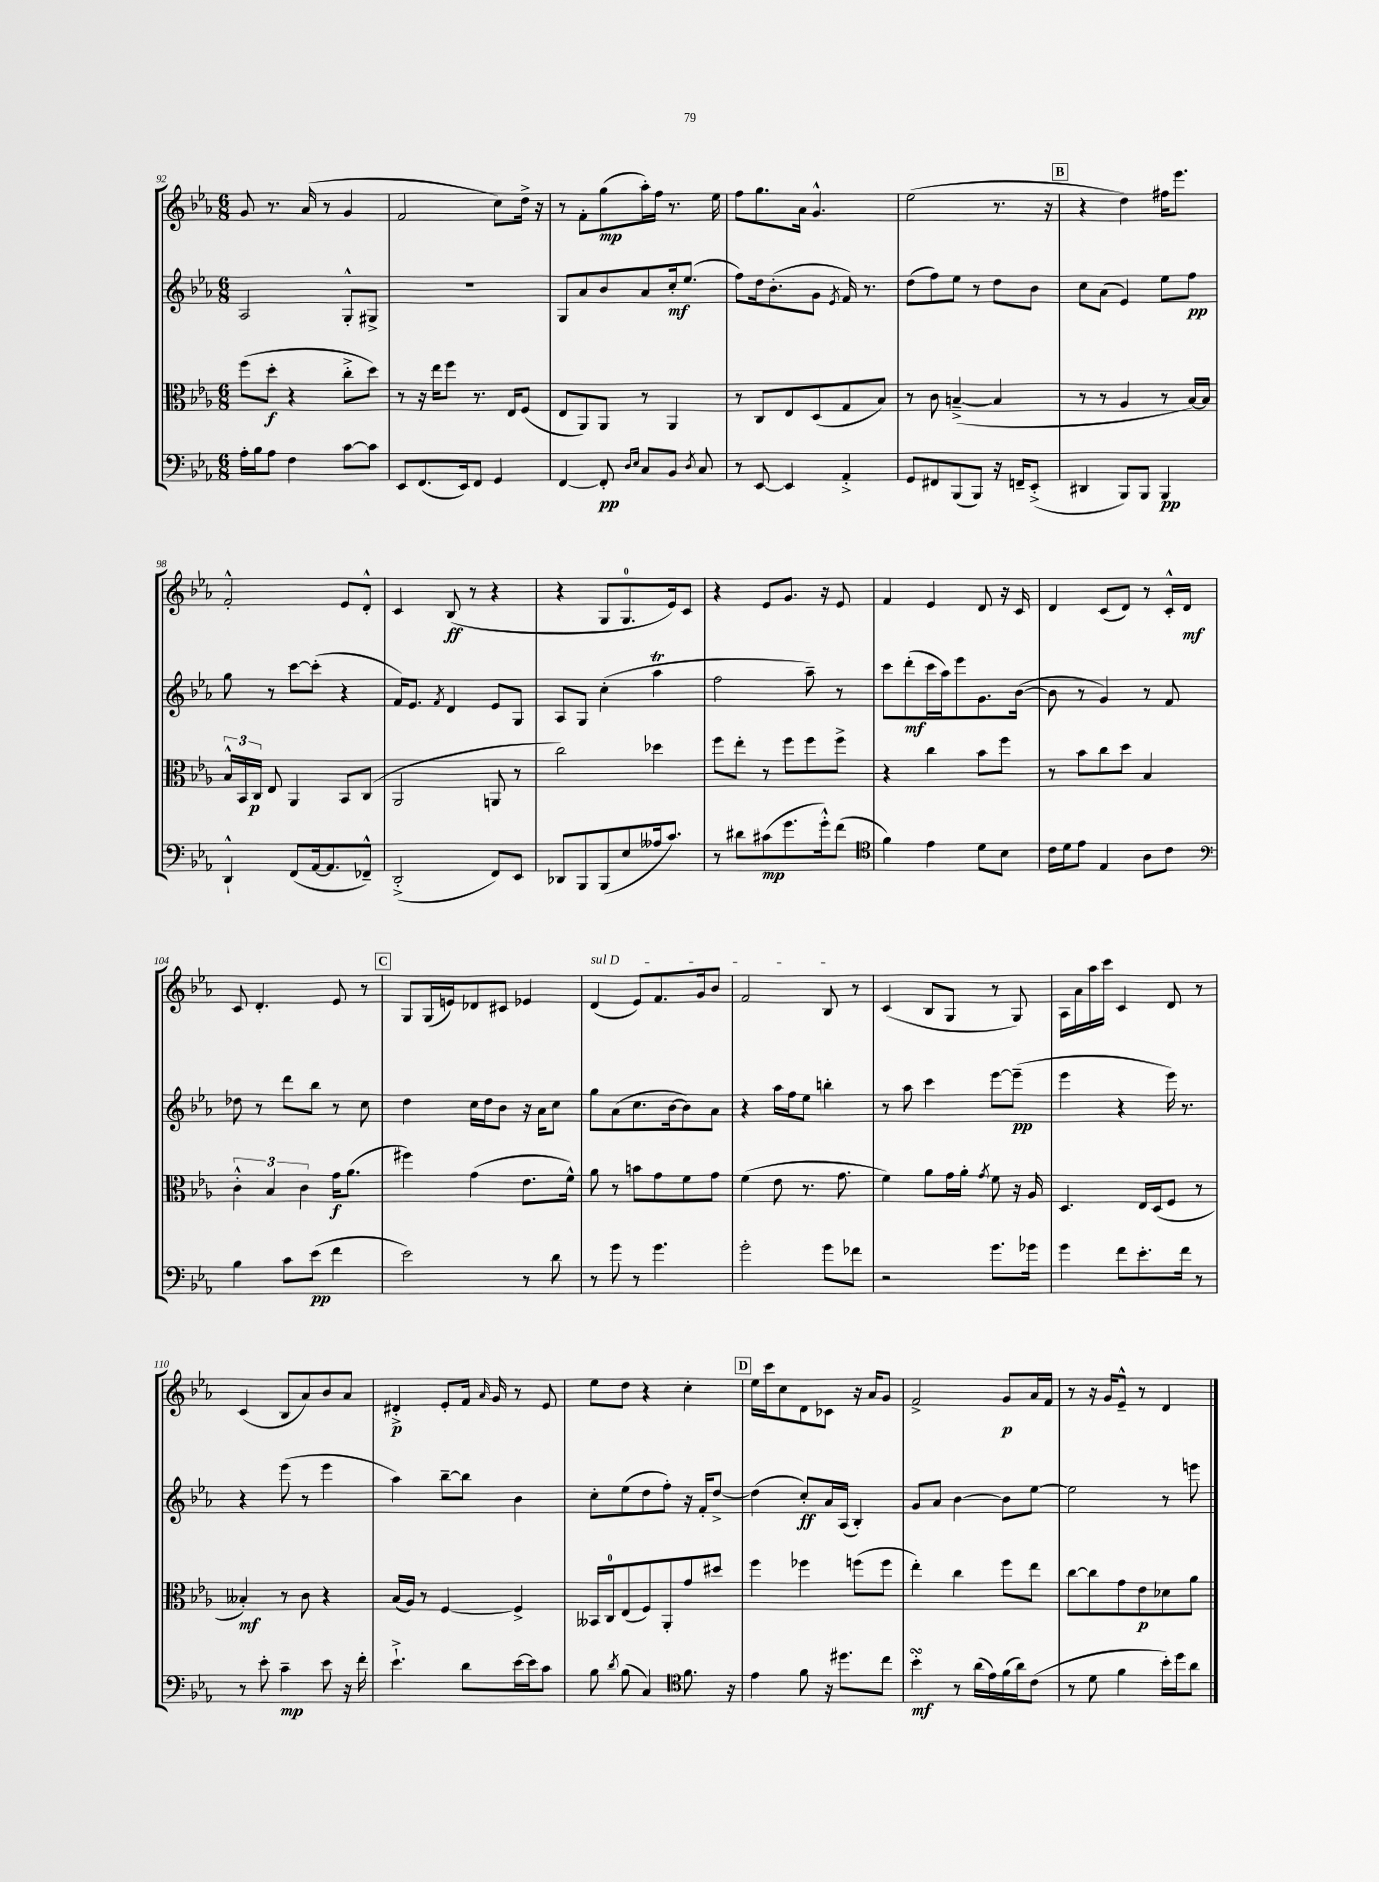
<<
\new StaffGroup <<
\new Staff = "s0" {
    \clef treble \key ees \major \numericTimeSignature \time 6/8
    \autoBeamOff g'8 r8. aes'16( r8 g'4 |
    f'2 c''8[) d''16]-> r16 |
    r8 f'8[-. g''8\mp( aes''16-.) f''16] r8. ees''16 |
    f''8[ g''8. aes'16] g'4.-^ |
    ees''2( r8. r16 |
    \mark \markup { \box "B" } r4 d''4) fis''16[ ees'''8.] |
    f'2-.-^ ees'8[ d'8]-.-^ |
    c'4 bes8\ff( r8 r4 |
    r4 g8[ g8.-0 ees'16) c'8] |
    r4 ees'8[ g'8.] r16 ees'8 |
    f'4 ees'4 d'8 r16 c'16 |
    d'4 c'8[( d'8]) r8 c'16[-.-^ d'16]\mf |
    c'8 d'4.-. ees'8 r8 |
    \mark \markup { \box "C" } g8[ g16( e'16) des'8 cis'8] ees'4 |
    \once \override TextSpanner.bound-details.left.text = \markup { \italic "sul D" } d'4\startTextSpan( ees'8[) f'8. g'16 bes'8] |
    f'2 bes8\stopTextSpan r8 |
    c'4( bes8[ g8] r8 g8) |
    aes16[ aes'16 aes''16 c'''16] c'4 d'8 r8 |
    c'4( bes8[ aes'8) bes'8 aes'8] |
    dis'4-.->\p ees'8[-. f'16] \grace { aes'16 } g'16 r8 ees'8 |
    ees''8[ d''8] r4 c''4-. |
    \mark \markup { \box "D" } ees''16[ c'''16 c''8 d'8 ces'8] r16 aes'16[ g'8] |
    f'2-> g'8[\p aes'16 f'16] |
    r8 r16 g'16[ ees'8]---^ r8 d'4 \bar "|." |
}
\new Staff = "s1" {
    \clef treble \key ees \major \numericTimeSignature \time 6/8
    \autoBeamOff aes2 g8[-.-^ gis8]-> |
    R2. |
    g8[ aes'8 bes'8 aes'8 c''16-.\mf ees''8.]( |
    f''8[) d''16 bes'8.-.( g'8] \acciaccatura { ees'8 } f'16) r8. |
    d''8[( f''8) ees''8] r8 d''8[ bes'8] |
    \mark \markup { \box "B" } c''8[ aes'8]( ees'4) ees''8[ f''8]\pp |
    g''8 r8 c'''8[~ c'''8]-.( r4 |
    f'16[) ees'8.] \acciaccatura { f'8 } d'4 ees'8[ g8] |
    aes8[ g8] c''4-.( aes''4\trill |
    f''2 aes''8--) r8 |
    c'''8[ d'''8-.\mf( c'''16 aes''16) ees'''8 g'8. bes'16]~( |
    bes'8 r8 g'4) r8 f'8 |
    des''8 r8 d'''8[ bes''8] r8 c''8 |
    \mark \markup { \box "C" } d''4 c''16[ d''16 bes'8] r16 aes'16[ c''8] |
    g''8[ aes'8( c''8. bes'16~ bes'8) aes'8] |
    r4 aes''16[ f''16 ees''8] b''4-. |
    r8 aes''8 c'''4 ees'''8[~ ees'''8]--\pp( |
    ees'''4 r4 ees'''16) r8. |
    r4 ees'''8( r8 ees'''4 |
    aes''4) bes''8[~-- bes''8] bes'4 |
    c''8[-. ees''8( d''8 f''8]-.) r16 f'16[-. d''8]~-> |
    \mark \markup { \box "D" } d''4( c''8[-.\ff) aes'16 aes16]( bes4-.) |
    g'8[ aes'8] bes'4~ bes'8[ ees''8]~ |
    ees''2 r8 e'''8 \bar "|." |
}
\new Staff = "s2" {
    \clef alto \key ees \major \numericTimeSignature \time 6/8
    \autoBeamOff f''8[( d''8]-.\f r4 c''8[-.-> d''8]) |
    r8 r16 ees''16[ f''8] r8. ees16[ f8]( |
    ees8[ aes,8) aes,8] r8 aes,4 |
    r8 c8[ ees8 d8( g8 bes8]) |
    r8 c'8 b4~--->( b4 |
    \mark \markup { \box "B" } r8 r8 aes4 r8 bes16[~) bes16] |
    \tuplet 3/2 { bes16[-^ bes,16 c16]\p } ees8 aes,4 bes,8[ c8]( |
    aes,2 a,8 r8 |
    c''2) des''4 |
    f''8[ ees''8]-. r8 f''8[ f''8 f''8]-> |
    r4 c''4 bes'8[ f''8] |
    r8 bes'8[ c''8 d''8] bes4 |
    \tuplet 3/2 { c'4-.-^ bes4 c'4 } g'16[\f aes'8.]( |
    \mark \markup { \box "C" } fis''4) g'4( ees'8.[ f'16]-^) |
    aes'8 r8 b'8[ g'8 f'8 g'8] |
    f'4( ees'8 r8. g'8. |
    f'4) aes'8[ g'16 aes'16]-. \acciaccatura { g'8 } f'8 r16 aes16 |
    d4. ees16[ d16( f8] r8 |
    beses4-.\mf) r8 c'8 r4 |
    bes16[( aes16]) r8 f4~ f4-> |
    beses,16[ c16-0 ees8( f8) aes,8-. g'8 dis''8] |
    \mark \markup { \box "D" } f''4 fes''4 f''8[( f''8] |
    ees''4-.) c''4 f''8[ ees''8] |
    c''8[~ c''8 g'8 ees'8\p des'8 aes'8] \bar "|." |
}
\new Staff = "s3" {
    \clef bass \key ees \major \numericTimeSignature \time 6/8
    \autoBeamOff aes16[-. bes16 aes8] f4 c'8[~ c'8] |
    ees,8[ f,8.( ees,16) f,8] g,4 |
    f,4~ f,8-.\pp \grace { d16[ ees16] } c8[ bes,8] \acciaccatura { d8 } c8 |
    r8 ees,8~ ees,4 aes,4-.-> |
    g,8[ fis,8 bes,,8( bes,,8]) r16 f,16[-- ees,8]-.->( |
    \mark \markup { \box "B" } dis,4 bes,,8[) bes,,8] bes,,4\pp |
    d,4-!-^ f,8[( aes,16~ aes,8. fes,8]---^) |
    d,2-.->( f,8[) ees,8] |
    des,8[ bes,,8 bes,,8( ees8 aeses16 c'8.]) |
    r8 dis'8[ cis'8\mp( g'8. g'16-.-^) f'8]( |
    \clef tenor f'4) ees'4 d'8[ bes8] |
    c'16[ d'16 ees'8] ees4 aes8[ c'8] |
    \clef bass bes4 c'8[ ees'8]\pp( f'4 |
    \mark \markup { \box "C" } ees'2) r8 d'8 |
    r8 g'8 r8 g'4. |
    g'2-. g'8[ fes'8] |
    r2 g'8.[ ges'16] |
    g'4 f'8[ ees'8.-. f'16] r8 |
    r8 ees'8-. c'4--\mp ees'8 r16 f'16-. |
    ees'4.-!-> d'8[ ees'16~ ees'16 c'8] |
    bes8 \acciaccatura { d'8 } bes8( c4) \clef tenor f'8. r16 |
    \mark \markup { \box "D" } ees'4 f'8 r16 dis''8.[ c''8] |
    bes'4-.\turn\mf r8 aes'16[( ees'16) f'16( aes'16) c'8]( |
    r8 d'8 f'4 bes'16[-.) d''16 aes'8] \bar "|." |
}
>>
>>
\layout { \context { \Score currentBarNumber = #92 } }
